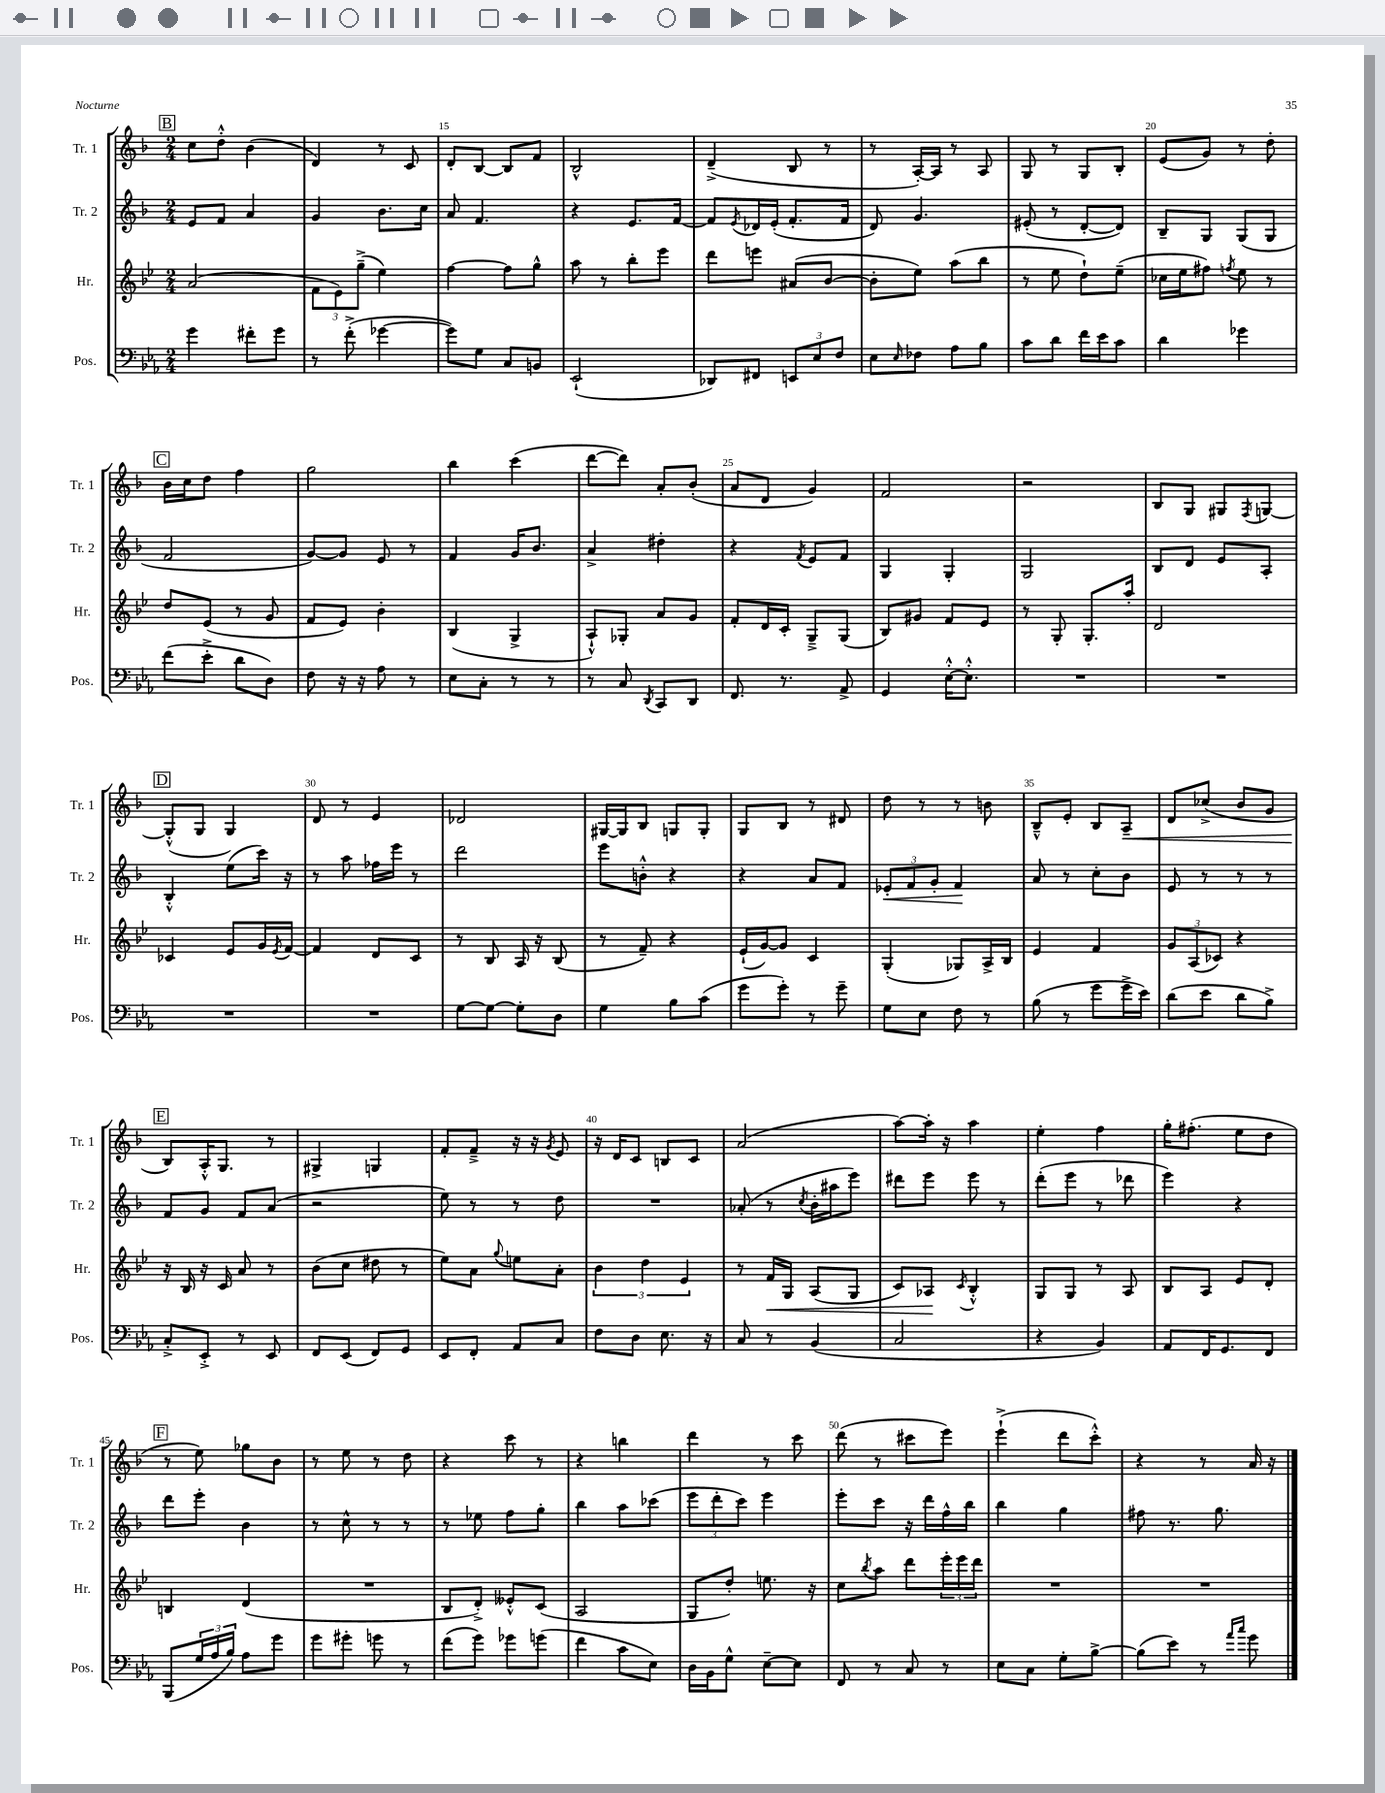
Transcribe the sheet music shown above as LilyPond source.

<<
\new StaffGroup <<
\new Staff = "s0" \with { instrumentName = "Tr. 1" shortInstrumentName = "Tr. 1" } {
    \clef treble \key f \major \numericTimeSignature \time 2/4
    \mark \markup { \box "B" } c''8 d''8-.-^ bes'4( |
    d'4) r8 c'8 |
    d'8-. bes8~ bes8 f'8 |
    bes2-^ |
    d'4--->( bes8 r8 |
    r8 a16~-.) a16 r8 a8 |
    g8 r8 g8 bes8-. |
    e'8( g'8) r8 d''8-. |
    \mark \markup { \box "C" } bes'16 c''16 d''8 f''4 |
    g''2 |
    bes''4 c'''4( |
    d'''8~ d'''8) a'8-. bes'8-.( |
    a'8 d'8 g'4) |
    f'2 |
    r2 |
    bes8 g8 gis8 \acciaccatura { f8 } g8~ |
    \mark \markup { \box "D" } g8-.-^( g8 g4) |
    d'8 r8 e'4 |
    des'2 |
    gis16~ gis16 bes8 g8 g8-. |
    g8 bes8 r8 dis'8 |
    d''8 r8 r8 b'8 |
    bes8---^ e'8-. bes8 a8--\< |
    d'8 ces''8->( bes'8 g'8 |
    \mark \markup { \box "E" } bes8\!) a16-.-^ g8. r8 |
    gis4-> g4 |
    f'8-. f'8---> r16 r16 \acciaccatura { g'8 } e'8 |
    r16 d'16 c'8 b8 c'8 |
    a'2( |
    a''8~) a''16-. r16 a''4 |
    e''4-. f''4 |
    g''16-. fis''8.-.( e''8 d''8 |
    \mark \markup { \box "F" } r8 e''8) ges''8 bes'8 |
    r8 e''8 r8 d''8 |
    r4 c'''8 r8 |
    r4 b''4 |
    d'''4 r8 c'''8 |
    d'''8( r8 cis'''8 e'''8) |
    e'''4-!->( d'''8 c'''8-.-^) |
    r4 r8 a'16 r16 \bar "|." |
}
\new Staff = "s1" \with { instrumentName = "Tr. 2" shortInstrumentName = "Tr. 2" } {
    \clef treble \key f \major \numericTimeSignature \time 2/4
    \mark \markup { \box "B" } e'8 f'8 a'4 |
    g'4 bes'8. c''16 |
    a'8 f'4. |
    r4 e'8. f'16~ |
    f'8 \acciaccatura { e'8 } des'16 e'16-.( f'8.-. f'16 |
    d'8) g'4. |
    eis'8-.( r8 d'8~-. d'8) |
    bes8-- g8 g8( g8 |
    \mark \markup { \box "C" } f'2 |
    g'8~) g'8 e'8 r8 |
    f'4 g'16 bes'8. |
    a'4-> dis''4-. |
    r4 \acciaccatura { f'8 } e'8 f'8 |
    g4 g4-. |
    g2 |
    bes8 d'8 e'8 a8-. |
    \mark \markup { \box "D" } bes4-.-^ e''8( c'''16) r16 |
    r8 a''8 fes''16 e'''16 r8 |
    d'''2 |
    e'''8 b'8-.-^ r4 |
    r4 a'8 f'8 |
    \tuplet 3/2 { ees'8-.\< f'8 g'8-. } f'4\! |
    a'8 r8 c''8-. bes'8 |
    e'8 r8 r8 r8 |
    \mark \markup { \box "E" } f'8 g'8 f'8 a'8( |
    r2 |
    e''8) r8 r8 d''8 |
    R2 |
    aes'8-.( r8 \acciaccatura { c''8 } bes'16-. ais''16 e'''8) |
    dis'''8 e'''8 e'''8 r8 |
    d'''8-.( e'''8 r8 des'''8 |
    e'''4) r4 |
    \mark \markup { \box "F" } d'''8 e'''8-. bes'4 |
    r8 c''8-^ r8 r8 |
    r8 ees''8 f''8 g''8-. |
    bes''4 a''8 ces'''8( |
    \tuplet 3/2 { e'''8 d'''8-. c'''8) } e'''4 |
    e'''8-. c'''8 r16 d'''16 f''16-^ bes''16 |
    bes''4 g''4 |
    fis''8 r8. g''8. \bar "|." |
}
\new Staff = "s2" \with { instrumentName = "Hr." shortInstrumentName = "Hr." } {
    \clef treble \key bes \major \numericTimeSignature \time 2/4
    \mark \markup { \box "B" } a'2( |
    \tuplet 3/2 { f'8 ees'8) g''8--->( } ees''4) |
    f''4~ f''8 g''8-^ |
    a''8 r8 bes''8-. ees'''8 |
    d'''8 e'''8 ais'8( bes'8~ |
    bes'8-. ees''8) a''8( bes''8 |
    r8 ees''8 d''8-!) ees''8--( |
    ces''16 ees''16 fis''8) \acciaccatura { f''8 } ees''8 r8 |
    \mark \markup { \box "C" } d''8 ees'8( r8 g'8 |
    f'8 ees'8) bes'4-. |
    bes4( g4-> |
    a8-!-^) ges8-. a'8 g'8 |
    f'8-. d'16 c'16-. g8---> g8( |
    bes8) gis'8 f'8 ees'8 |
    r8 g8-. g8.-. a''16-. |
    d'2 |
    \mark \markup { \box "D" } ces'4 ees'8 g'16 \acciaccatura { ees'8 } f'16~ |
    f'4 d'8 c'8 |
    r8 bes8 a16 r16 bes8( |
    r8 f'8--) r4 |
    ees'16-!( g'16~) g'8 c'4 |
    g4-.( ges8) a16-> bes16 |
    ees'4 f'4 |
    \tuplet 3/2 { g'8 a8( ces'8) } r4 |
    \mark \markup { \box "E" } r16 bes16 r16 c'16 a'8 r8 |
    bes'8( c''8 dis''8 r8 |
    ees''8) a'8 \appoggiatura { g''8 } e''8 a'8-. |
    \tuplet 3/2 { bes'4 d''4 ees'4 } |
    r8 f'16\< g16 a8( g8 |
    c'8) aes8\! \acciaccatura { c'8 } bes4-.-^ |
    g8 g8 r8 a8 |
    bes8 a8 ees'8 d'8-. |
    \mark \markup { \box "F" } b4 d'4( |
    R2 |
    bes8 d'8-.->) eeses'8-.-^ c'8( |
    a2 |
    g8 d''8-.) e''8. r16 |
    c''8 \acciaccatura { bes''8 } a''8 d'''8 \tuplet 3/2 { ees'''16-. ees'''16 d'''16 } |
    R2 |
    R2 \bar "|." |
}
\new Staff = "s3" \with { instrumentName = "Pos." shortInstrumentName = "Pos." } {
    \clef bass \key ees \major \numericTimeSignature \time 2/4
    \mark \markup { \box "B" } g'4 fis'8-. g'8 |
    r8 f'8-.->( ges'4~ |
    ges'8) g8 c8 b,8 |
    ees,2-!( |
    des,8) fis,8 \tuplet 3/2 { e,8 ees8 f8 } |
    ees8 \grace { ees16 } fes8 aes8 bes8 |
    c'8 d'8 f'16 ees'16 c'8 |
    d'4 ges'4 |
    \mark \markup { \box "C" } f'8( ees'8-.-> d'8 d8) |
    f8 r16 r16 aes8 r8 |
    ees8 c8-. r8 r8 |
    r8 c8 \acciaccatura { d,8 } c,8 d,8 |
    f,8. r8. aes,8-> |
    g,4 ees16~-.-^ ees8.-.-^ |
    R2 |
    R2 |
    \mark \markup { \box "D" } R2 |
    R2 |
    g8~ g8~ g8-. d8 |
    g4 bes8 c'8( |
    g'8 g'8-.) r8 g'8-- |
    g8 ees8 f8 r8 |
    bes8( r8 g'8 g'16-> ees'16) |
    d'8( ees'8 d'8 bes8->) |
    \mark \markup { \box "E" } c8-.-> ees,8-.-> r8 ees,8 |
    f,8 ees,8( f,8) g,8 |
    ees,8 f,8-. aes,8 c8 |
    f8 d8 ees8. r16 |
    c8 r8 bes,4( |
    c2 |
    r4 bes,4) |
    aes,8 f,16 g,8. f,8 |
    \mark \markup { \box "F" } bes,,8( \tuplet 3/2 { g16 aes16 bes16) } aes8 g'8 |
    g'8 gis'8-. g'8 r8 |
    f'8( g'8) ges'8 g'8( |
    f'4 c'8 ees8) |
    d16 bes,16 g8-^ ees8~-- ees8 |
    f,8 r8 c8 r8 |
    ees8 c8 g8-. bes8~-> |
    bes8( ees'8) r8 \grace { aes'16 c''16 } g'8 \bar "|." |
}
>>
>>
\layout { \context { \Score currentBarNumber = #13 \override BarNumber.break-visibility = ##(#f #t #t) barNumberVisibility = #(every-nth-bar-number-visible 5) } }
